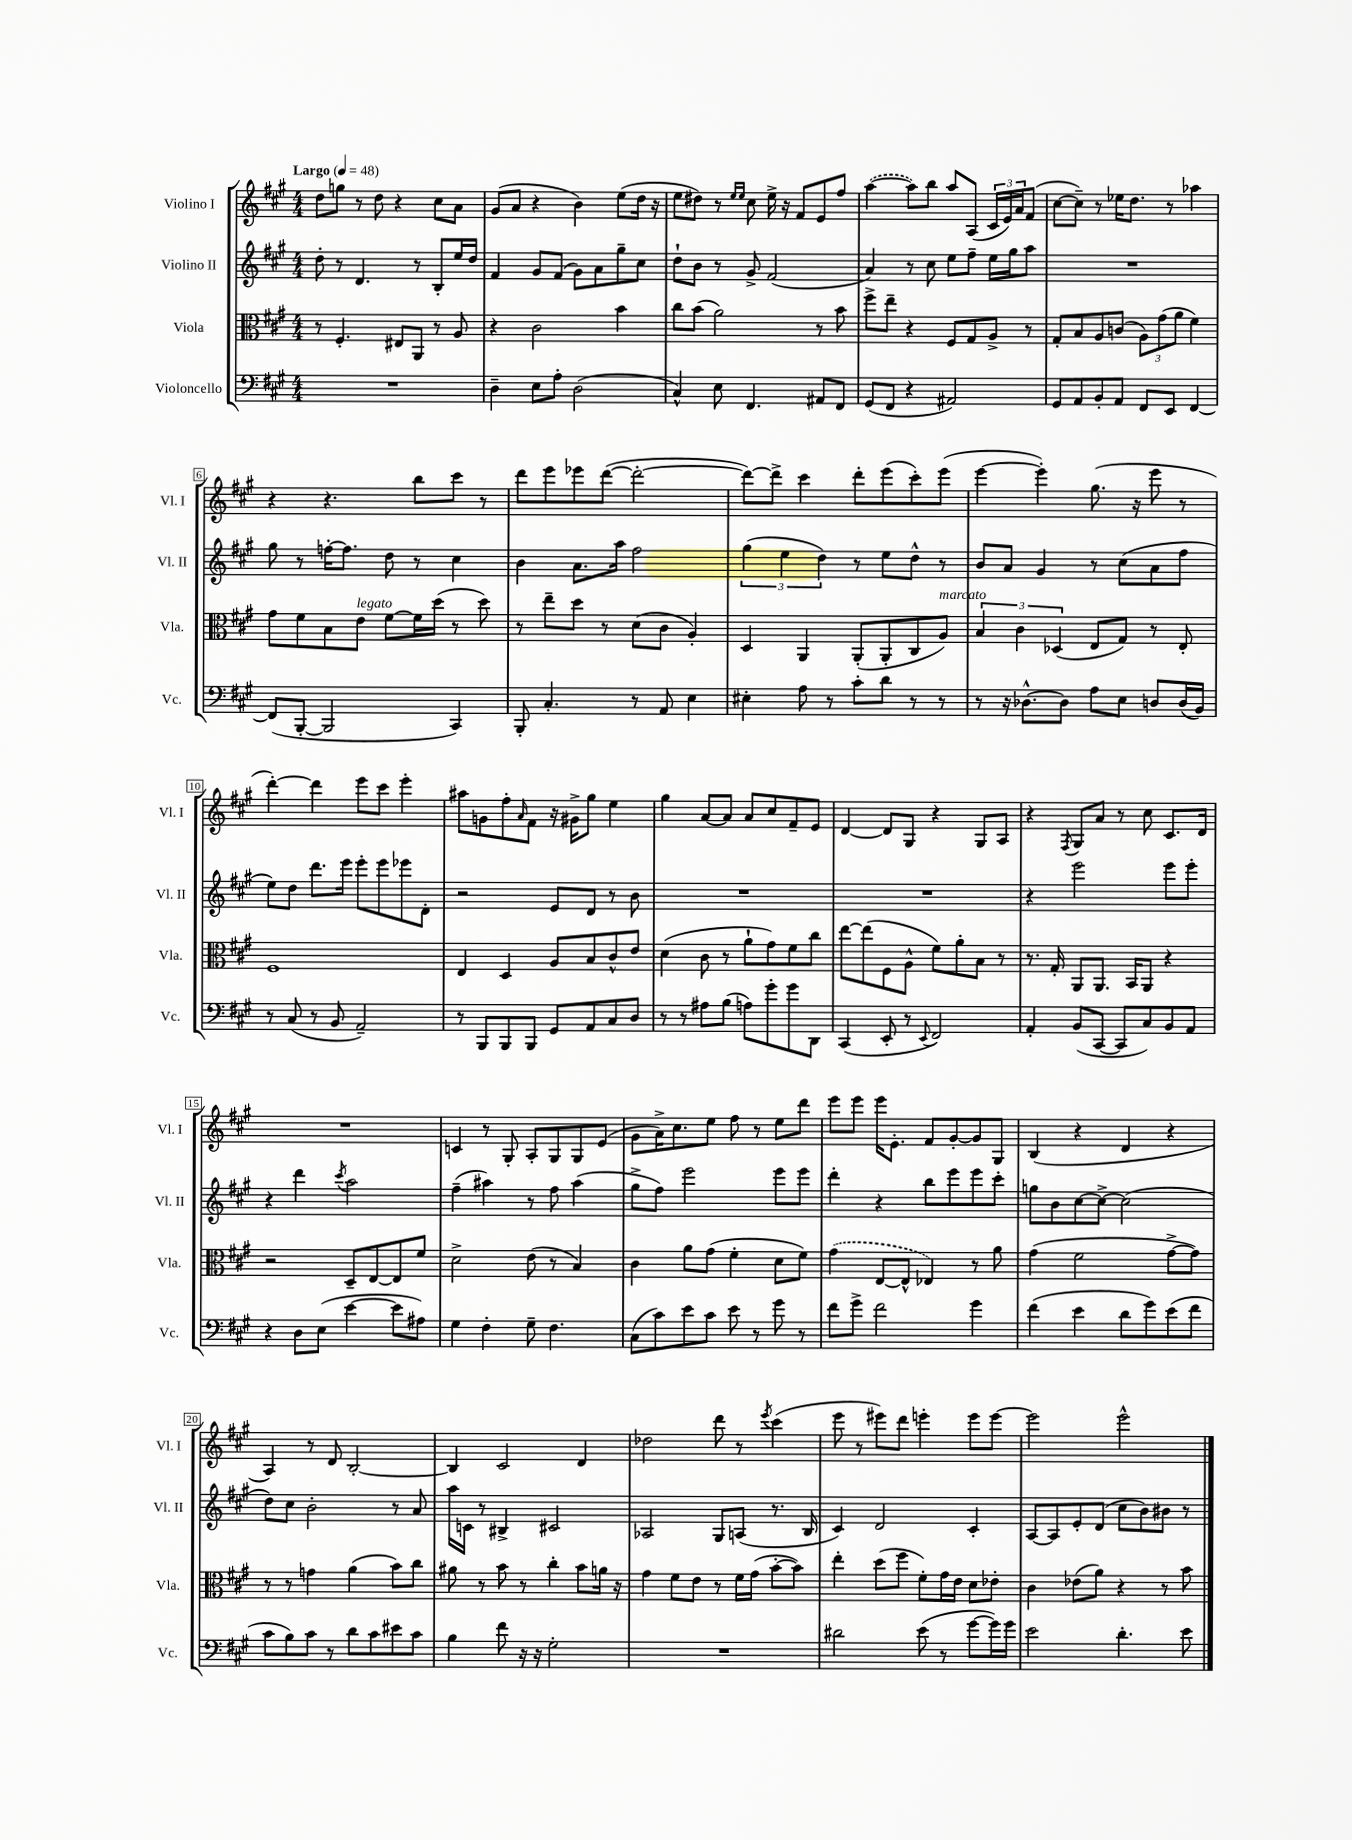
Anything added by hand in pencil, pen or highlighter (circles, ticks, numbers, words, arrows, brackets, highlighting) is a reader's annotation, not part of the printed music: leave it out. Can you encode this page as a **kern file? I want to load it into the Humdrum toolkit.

**kern	**kern	**kern	**kern
*part4	*part3	*part2	*part1
*staff4	*staff3	*staff2	*staff1
*I"Violoncello	*I"Viola	*I"Violino II	*I"Violino I
*I'Vc.	*I'Vla.	*I'Vl. II	*I'Vl. I
*clefF4	*clefC3	*clefG2	*clefG2
*k[f#c#g#]	*k[f#c#g#]	*k[f#c#g#]	*k[f#c#g#]
*M4/4	*M4/4	*M4/4	*M4/4
*MM48	*MM48	*MM48	*MM48
=1	=1	=1	=1
!	!	!	!LO:TX:a:B:t=Largo
1r	8r	8dd'\	8dd\L
.	4.F#'/	8r	8ggn\J
.	.	4.d/	8r
.	.	.	8dd\
.	8E#X/L	.	4r
.	8AA/J	8r	.
.	8r	8B'/L	8cc#\L
.	8A/	16ee/L	8a\J
.	.	16dd/JJ	.
=2	=2	=2	=2
4D~\	4r	4f#/	(8g#/L
.	.	.	8a/J
8E\L	2c#\	8g#/L	4r
8A'\J	.	(8f#/J	.
(2D\	.	8g#\L)	4b\)
.	.	8a\	.
.	4b\	8gg#~\	(8ee\L
.	.	8cc#\J	16dd\Jk
.	.	.	16r
=3	=3	=3	=3
4C#^^/)	8cc#\L	8dd`\L	8ee\L
.	(8b\J	8b\J	8dd#X\J)
8E\	2a\)	8r	8r
.	.	.	16qqee/LL
.	.	.	16qqee/JJ
4.FF#/	.	8g#^/	8cc#\
.	.	(2f#/	16ee^\
.	.	.	16r
.	.	.	8f#/L
8AA#X/L	8r	.	8e/
8FF#/J	8b\	.	8ff#/J
=4	=4	=4	=4
(8GG#/L	8ff#^\L	4a/)	([4aa\
8FF#/J	8ee~\J	.	.
4r	4r	8r	8aa\L])
.	.	8cc#\	8bb\J
2AA#X/)	8F#/L	8ee\L	8aa/L
.	8G#/	8ff#~\J	(8A/J
.	8A^/J	16ee\LL	24c#/LL
.	.	.	24e/)
.	.	16gg#\J	.
.	.	.	24a/J
.	8r	8aa\J	(8f#/J
=5	=5	=5	=5
8GG#/L	8G#'/L	1r	[8cc#\L
8AA/	8B/	.	8cc#~\J])
8BB'/	8A/	.	8r
8AA/J	(8cn/J	.	16ee-X\KL
.	.	.	8.dd\J
8FF#/L	12A\L)	.	.
.	(12g#\	.	.
8EE/J	.	.	8r
.	12a\J	.	.
[4FF#/	4f#\)	.	4aa-X\
!!LO:LB:g=z
=6	=6	=6	=6
(8FF#/L]	8g#\L	8gg#\	4r
[8BBB'/J	8f#\	8r	.
2BBB/]	8B\	[16ffn'\KL	4.r
.	.	8.ff\J]	.
!	!LO:TX:a:i:t=legato	!	!
.	8e\J	.	.
.	[8f#\L	8dd\	.
.	16f#\L]	8r	8bb\L
.	(16dd\JJ	.	.
4CC#/)	8r	4cc#\	8ccc#\J
.	8dd\)	.	8r
=7	=7	=7	=7
8BBB'/	8r	4b\	8ddd\L
4.C#'/	8ee~\L	.	8eee\
.	8dd\J	8.a\L	8eee-X\
.	8r	.	([8ddd\J
.	.	16aa\Jk	.
8r	(8d\L	2ff#\	2ddd'\_
8AA/	8c#\J	.	.
4E\	4A'/)	.	.
=8	=8	=8	=8
4E#X'\	4D/	(6gg#\	8ddd\L_)
.	.	.	8ddd^\J]
.	.	6ee\	.
8A\	4AA/	.	4ccc#\
.	.	6dd\)	.
8r	.	.	.
8c#'\L	(8AA'/L	8r	8ddd'\L
8d\J	8AA'/	8ee\L	(8eee\
8r	8C#/	8dd^^\J	8ccc#'\)
!	!LO:TX:a:i:t=marcato	!	!
8r	8A/J)	8r	(8eee\J
=9	=9	=9	=9
8r	6B/	8b/L	[4eee\
16r	.	8a/J	.
.	6c#\	.	.
[8.D-X^^\L	.	.	.
.	.	4g#/	4eee'\])
.	(6D-X/	.	.
8D-\J]	.	.	.
8A\L	8E/L	8r	(8.gg#\
8E\J	8G#/J)	(8cc#\L	.
.	.	.	16r
8Dn/L	8r	8a\	8eee\
(16D/L	8E'/	8ff#\J	8r
16BB/JJ)	.	.	.
!!LO:LB:g=z
=10	=10	=10	=10
8r	1F#	8ee\L)	[4ddd'\)
(8C#/	.	8dd\J	.
8r	.	8.ddd\L	4ddd\]
8BB/	.	.	.
.	.	16eee\Jk	.
2AA~/)	.	8eee'\L	8eee\L
.	.	8eee\	8ccc#\J
.	.	8eee-X\	4eee'\
.	.	8d'\J	.
=11	=11	=11	=11
8r	4E/	2r	8aa#X\L
8BBB/L	.	.	8gn\
8BBB/	4D/	.	8ff#'\
.	.	.	16qqa/
8BBB/J	.	.	8f#\J
8GG#/L	8A/L	8e/L	16r
.	.	.	16g#X^\KL
8AA/	8B/	8d/J	8gg#\J
8C#/	8c#^^/	8r	4ee\
8D/J	8e/J	8b\	.
=12	=12	=12	=12
8r	(4d\	1r	4gg#\
8r	.	.	.
8A#X\L	8c#\	.	[8a/L
(8B\J	8r	.	8a/J]
8An\L)	8a`\L	.	8a/L
8g#'\	8g#\)	.	8cc#/
8g#\	8f#\	.	8f#~/
8DD\J	8cc#\J	.	8e/J
=13	=13	=13	=13
(4CC#/	[8ee\L	1r	[4d/
.	(8ee\]	.	.
8EE'/	8F#\	.	8d/L]
8r	8A^^\J	.	8G#/J
8qqEE/	.	.	.
2FF#/)	8f#\L)	.	4r
.	8a'\	.	.
.	8B\J	.	8G#/L
.	8r	.	8A/J
=14	=14	=14	=14
4AA'/	8.r	4r	4r
.	16G#'/	.	.
.	.	.	8qF#/
(8BB/L	8AA/L	2eee\	8G#/L
[8CC#/J	8.AA/J	.	8a/J
8CC#/L]	.	.	8r
.	16BB/KL	.	.
8C#/)	8AA/J	.	8cc#\
8BB/	4r	8eee\L	8.c#/L
8AA/J	.	8eee'\J	.
.	.	.	16d/Jk
!!LO:LB:g=z
=15	=15	=15	=15
4r	2r	4r	1r
8D\L	.	4ddd\	.
(8E\J	.	.	.
.	.	8qccc#/	.
[4e\	8D~/L	2aa\	.
.	[8E/	.	.
8e\L]	8E/]	.	.
8A#X\J)	8f#/J	.	.
=16	=16	=16	=16
4G#\	2d^\	(4ff#~\	4cn/
4F#'\	.	4aa#X\)	8r
.	.	.	8G#'/
8G#~\	(8e\	8r	8A'/L
4.F#\	8r	8ff#\	8G#/
.	4B/)	(4aa#\	8G#/
.	.	.	(8e/J
=17	=17	=17	=17
(8C#\L	4c#\	8gg#^\L	8g#\L
8c#\)	.	8ff#\J)	16a^\K)
.	.	.	8.cc#\
8e\	8a\L	2eee\	.
8c#\J	(8g#\J	.	8ee\J
8e\	4f#'\	.	8ff#\
8r	.	.	8r
8g#\	8d\L	8eee\L	8ee\L
8r	8f#\J)	8eee\J	8ddd\J
=18	=18	=18	=18
8f#\L	(4g#\	4ddd'\	8eee\L
8g#^\J	.	.	8eee\J
2f#\	[8E/L	4r	16eee\KL
.	.	.	8.e'\J
.	8E^^/J]	.	.
.	4E-X/)	8bb\L	8f#/L
.	.	8eee\	[8g#'/
4g#\	8r	8eee\	8g#/]
.	8a\	8ccc#'\J	8G#/J
=19	=19	=19	=19
(4f#\	(4g#\	8ggn\L	(4B/
.	.	8b\	.
4e\	2f#\	[8cc#\	4r
.	.	8cc#^\J_	.
8d\L	.	(2cc#\]	4d/
8g#\)	.	.	.
(8e\	[8g#^\L	.	4r
8f#\J	8g#\J])	.	.
!!LO:LB:g=z
=20	=20	=20	=20
8c#\L	8r	8dd\L)	4A/)
8B\)	8r	8cc#\J	.
8c#\J	4gn\	2b'\	8r
8r	.	.	8d/
8d\L	(4a\	.	[2B'/
8c#\	.	.	.
8e#X\	8b\L)	8r	.
8c#\J	8cc#\J	8a/	.
=21	=21	=21	=21
4B\	8a#X\	16aa\LL	4B/]
.	.	16cn\JJ	.
.	8r	8r	.
8f#\	8b\	4B#X^/	2c#/
16r	8r	.	.
16r	.	.	.
2G#'\	4cc#'\	2c#X/	.
.	8b\L	.	4d/
.	16an\Jk	.	.
.	16r	.	.
=22	=22	=22	=22
1r	4g#\	2A-X/	2dd-X\
.	8f#\L	.	.
.	8e\J	.	.
.	8r	8G#/L	8ddd\
.	16f#\LL	(8An/J	8r
.	(16g#\JJ	.	.
.	.	.	8qeee/
.	[8b'\L	8.r	(4ccc#\
.	8b\J])	.	.
.	.	16B/	.
=23	=23	=23	=23
2d#X\	4ee'\	4c#/)	8eee\
.	.	.	8r
.	(8dd\L	2d/	8eee#X\L)
.	8ff#\J	.	8ddd\J
(8e\	8f#'\L)	.	4eeen'\
8r	16g#\L	.	.
.	16e\JJ	.	.
[8g#\L	8d\L	4c#'/	8eee\L
16g#\L])	8e-X'\J	.	[8eee\J
16g#\JJ	.	.	.
=24	=24	=24	=24
2e\	4c#\	[8A/L	2eee\]
.	.	8A/]	.
.	(8e-X\L	8e'/	.
.	8a\J)	(8d/J	.
4.d'\	4r	8cc#\L	2eee^^\
.	.	8b\)	.
.	8r	8b#X\J	.
8e\	8b\	8r	.
==	==	==	==
*-	*-	*-	*-
